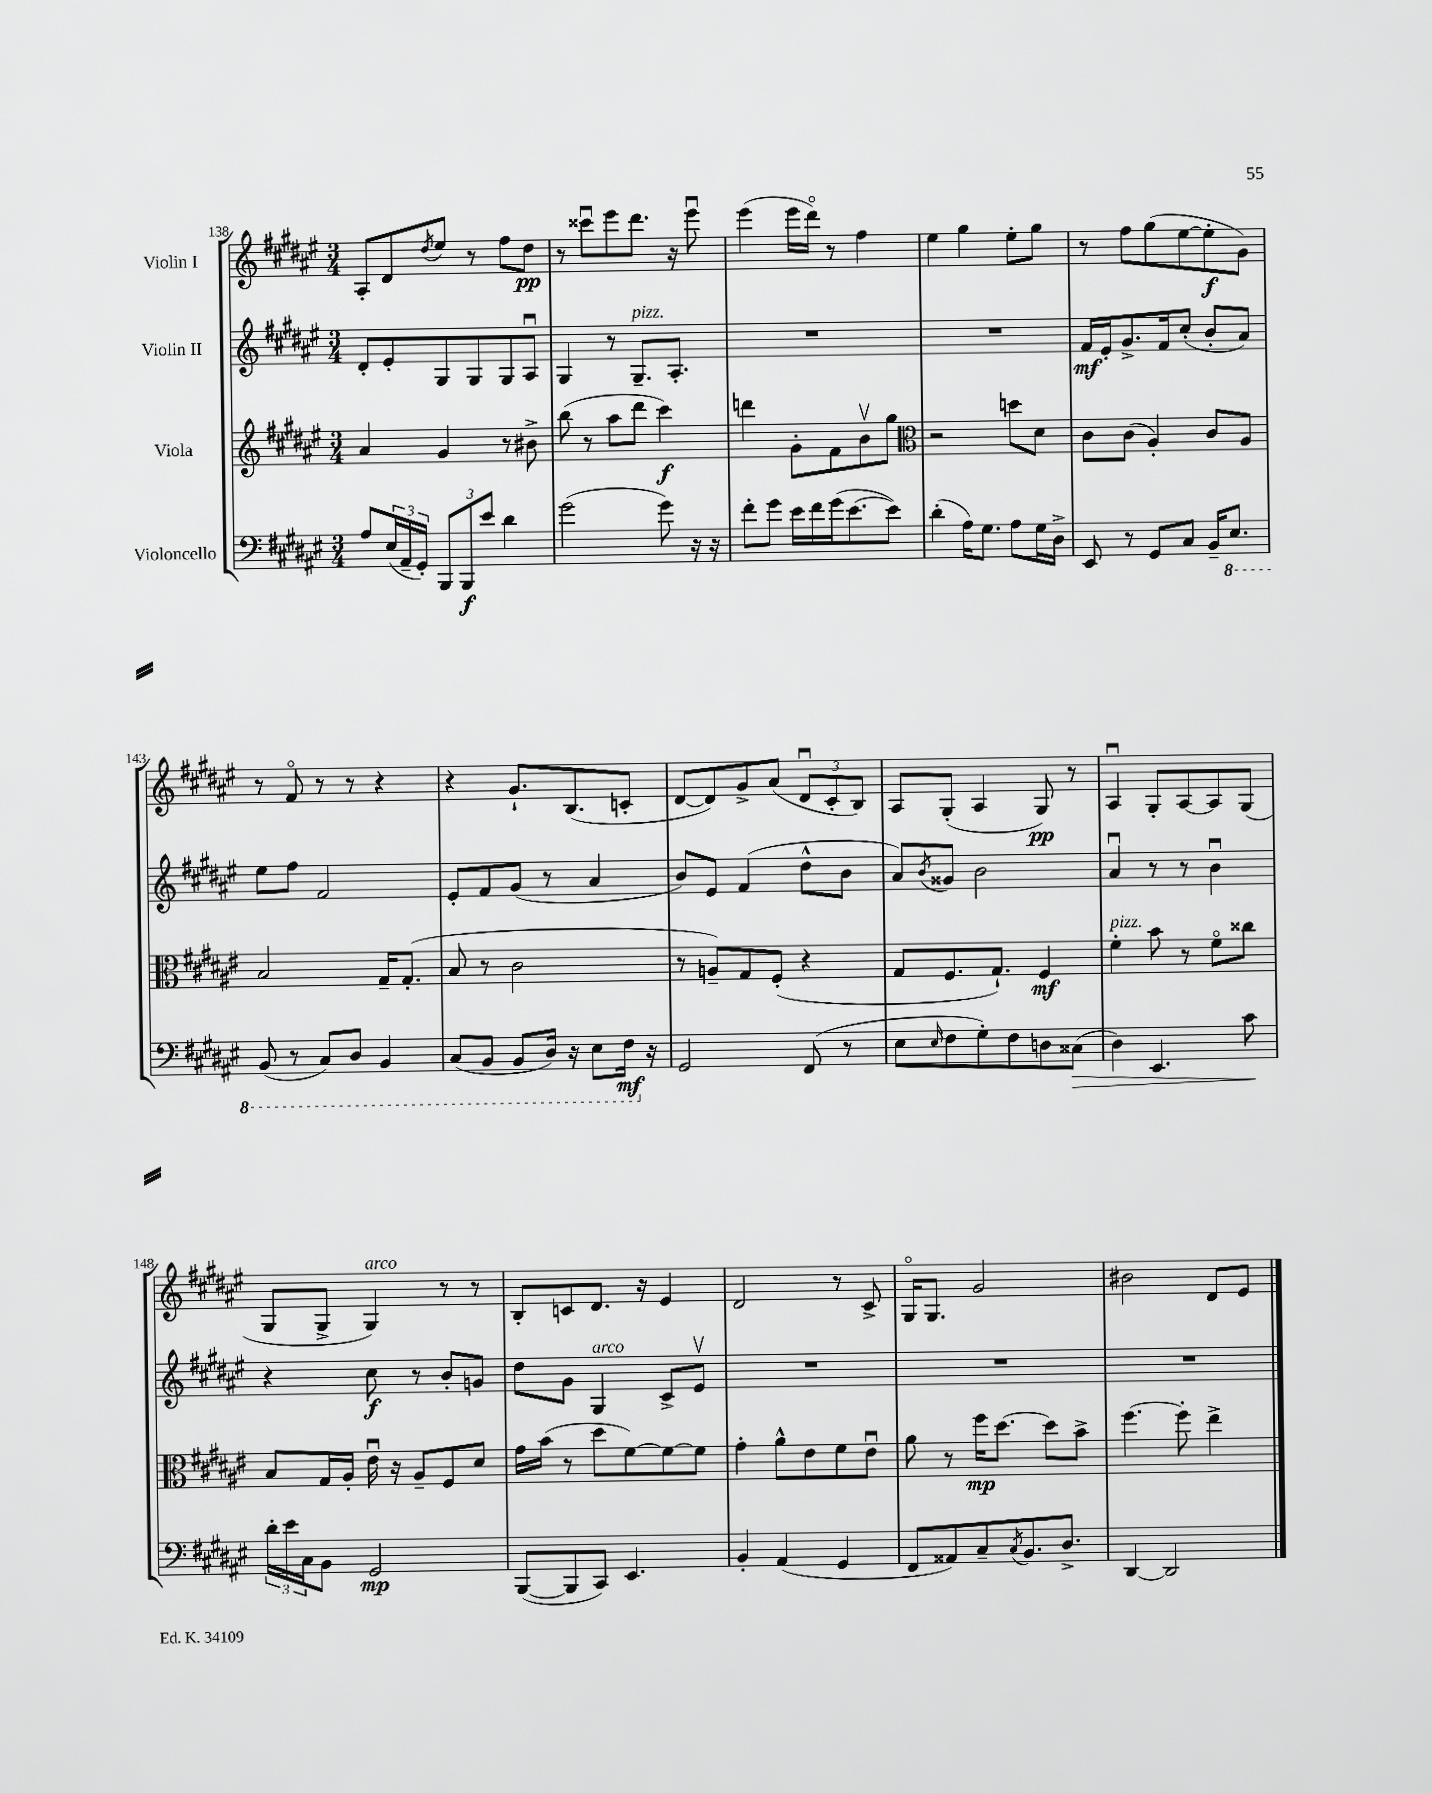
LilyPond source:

<<
\new StaffGroup <<
\new Staff = "s0" \with { instrumentName = "Violin I" } {
    \clef treble \key fis \major \numericTimeSignature \time 3/4
    ais8-. dis'8 \acciaccatura { dis''8 } eis''8 r8 fis''8 dis''8\pp |
    r8 cisis'''8\downbow eis'''8 dis'''8. r16 eis'''8\downbow |
    eis'''4( eis'''16 dis'''16\flageolet) r8 fis''4 |
    eis''4 gis''4 eis''8-. gis''8 |
    r8 fis''8 gis''8( eis''8~ eis''8-.\f gis'8) |
    r8 fis'8\flageolet r8 r8 r4 |
    r4 gis'8.-! b8.( c'8-. |
    dis'8~ dis'8) gis'8-> ais'8( \tuplet 3/2 { dis'8\downbow cis'8-. b8) } |
    ais8 gis8-.( ais4 gis8\pp) r8 |
    ais4\downbow gis8-. ais8~ ais8 gis8( |
    gis8 gis8-> gis4^\markup { \italic "arco" }) r8 r8 |
    b8-. c'8 dis'8. r16 eis'4 |
    dis'2 r8 cis'8-> |
    gis16\flageolet gis8. gis'2 |
    bis'2 dis'8 eis'8 \bar "|." |
}
\new Staff = "s1" \with { instrumentName = "Violin II" } {
    \clef treble \key fis \major \numericTimeSignature \time 3/4
    dis'8-. eis'8-. gis8 gis8 gis8 ais8\downbow |
    gis4 r8 gis8.--^\markup { \italic "pizz." } ais8.-. |
    R2. |
    R2. |
    fis'16\mf eis'16-. gis'8.-> fis'16 cis''8-.( b'8-. ais'8) |
    eis''8 fis''8 fis'2 |
    eis'8-. fis'8 gis'8( r8 ais'4 |
    b'8) eis'8 fis'4( dis''8-^ b'8 |
    ais'8) \acciaccatura { b'8 } gisis'8 b'2 |
    ais'4\downbow r8 r8 b'4\downbow |
    r4 cis''8\f r8 b'8-. g'8 |
    dis''8 gis'8 gis4^\markup { \italic "arco" } cis'8-> eis'8\upbow |
    R2. |
    R2. |
    R2. \bar "|." |
}
\new Staff = "s2" \with { instrumentName = "Viola" } {
    \clef treble \key fis \major \numericTimeSignature \time 3/4
    ais'4 gis'4 r8 bis'8-> |
    b''8( r8 ais''8 dis'''8 cis'''4\f) |
    d'''4 gis'8-. fis'8 b'8\upbow gis''8 |
    \clef alto r2 d''8 dis'8 |
    cis'8 cis'8( ais4-.) cis'8 ais8 |
    b2 gis16-- gis8.-.( |
    b8 r8 cis'2 |
    r8 a8--) gis8 fis8-.( r4 |
    gis8 fis8. gis8.-!) fis4\mf |
    fis'4-.^\markup { \italic "pizz." } b'8 r8 fis'8\flageolet cisis''8 |
    b8 gis16 ais16-. eis'16\downbow r16 ais8-- fis8 dis'8 |
    gis'16 b'16( r8 dis''8 fis'8~) fis'8~ fis'8 |
    gis'4-. ais'8-^ eis'8 fis'8 eis'8\downbow |
    ais'8 r8 fis''16\mp dis''8.~ dis''8 b'8-> |
    fis''4.~ fis''8-. eis''4-> \bar "|." |
}
\new Staff = "s3" \with { instrumentName = "Violoncello" } {
    \clef bass \key fis \major \numericTimeSignature \time 3/4
    ais8 \tuplet 3/2 { eis16( ais,16-- gis,16-.) } \tuplet 3/2 { b,,8 b,,8\f eis'8 } dis'4 |
    gis'2( gis'8) r16 r16 |
    fis'8-. gis'8 eis'16 fis'16 gis'16( eis'8.~ eis'8) |
    dis'4-.( ais16) gis8. ais8 gis16 dis16-> |
    eis,8 r8 gis,8 cis8 b,16-- \ottava #-1 eis,8. |
    b,,8( r8 cis,8) dis,8 b,,4 |
    cis,8( b,,8 b,,8 dis,16) r16 eis,8 fis,16\mf \ottava #0 r16 |
    gis,2 fis,8( r8 |
    eis8 \grace { eis16 } fis8 gis8-.) fis8 d8 cisis8\>( |
    dis4) eis,4. cis'8\! |
    \tuplet 3/2 { dis'16-. eis'16 cis16 } b,8 gis,2\mp |
    b,,8~( b,,8 cis,8) eis,4. |
    b,4-. ais,4( gis,4 |
    fis,8 aisis,8) cis8-- \acciaccatura { cis8 } b,8. dis8.-> |
    dis,4~ dis,2 \bar "|." |
}
>>
>>
\layout { \context { \Score currentBarNumber = #138 } }
